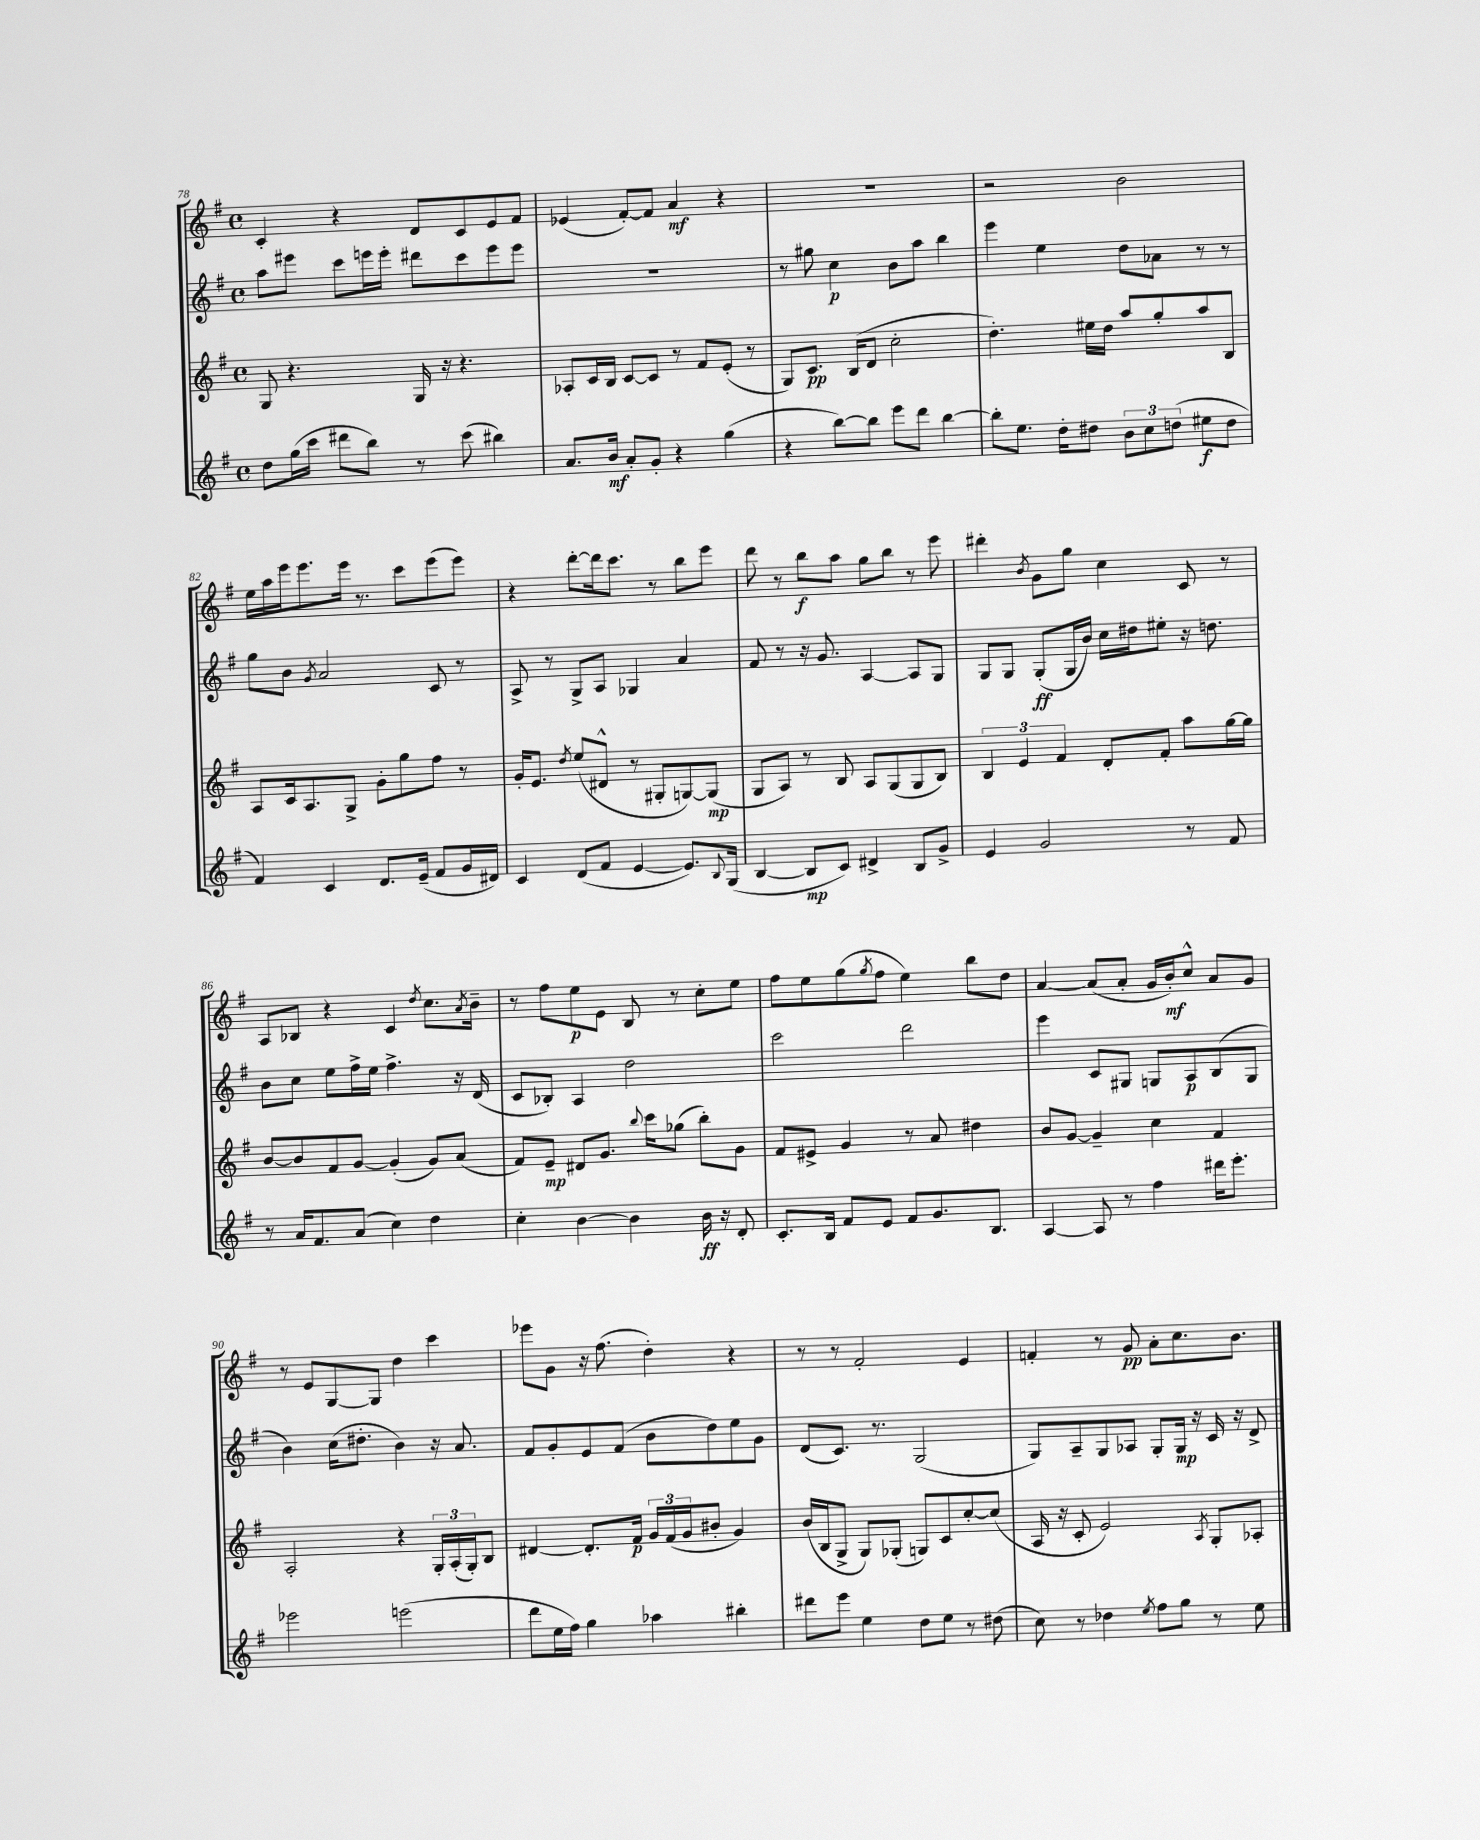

**kern	**kern	**kern	**kern
*staff4	*staff3	*staff2	*staff1
*clefG2	*clefG2	*clefG2	*clefG2
*k[f#]	*k[f#]	*k[f#]	*k[f#]
*M4/4	*M4/4	*M4/4	*M4/4
*met(c)	*met(c)	*met(c)	*met(c)
8dd	8G	8aa	4c'
(16gg	4.r	8eee#	.
16ccc	.	.	.
8ddd#	.	8ccc	4r
8bb)	.	16eee	.
.	.	16eee'	.
8r	16G	8ddd#	8d
.	16r	.	.
(8ccc	4.r	8ccc	8c
4bb#)	.	8eee	8e
.	.	8eee	8f#
=	=	=	=
8.a	8A-'	1r	(4e-
.	16c	.	.
16b	16B	.	.
8a'	[8c	.	[8f#')
8g'	8c]	.	8f#]
4r	8r	.	4a
.	8f#	.	.
(4gg	(8e'	.	4r
.	8r	.	.
=	=	=	=
4r	8G)	8r	1r
.	8.c	8gg#	.
[8bb)	.	4cc	.
.	(16B	.	.
8bb]	8d	.	.
8eee	2cc'	8b	.
8ddd	.	8aa	.
[4bb	.	4bb	.
=	=	=	=
8bb']	4.dd')	4eee	2r
8.ee	.	.	.
.	.	4ee	.
16dd'	.	.	.
8dd#	16ee#	.	.
.	16dd	.	.
12b	8aa	8dd	2b
12cc	.	.	.
.	8gg'	8a-	.
(12dd	.	.	.
8ee#	8aa	8r	.
8dd	8B	8r	.
=	=	=	=
4f#)	8A	8gg	16ee
.	.	.	16aa
.	16c	8b	16eee
.	8.A	.	8.eee
.	.	8qg	.
4c	.	2a	.
.	8G^	.	16eee
.	.	.	8.r
8.d	8g'	.	.
.	8gg	.	8ccc
(16e~	.	.	.
8f#	8ff#	8c	(8eee
16g	8r	8r	8eee)
16d#)	.	.	.
=	=	=	=
4c	16g'	8A^	4r
.	8.e	.	.
.	.	8r	.
.	8qdd	.	.
(8d	(8ee	8G^	[8ddd'
8f#	8d#^^	8A	16ddd]
.	.	.	8.ccc
[4e	8r	4G-	.
.	8G#'	.	8r
8.e])	[8G)	4a	8bb
.	(8G]	.	8eee
8qqB	.	.	.
(16G	.	.	.
=	=	=	=
[4B	8G	8f#	8ddd
.	8A)	8r	8r
8B]	8r	16r	8bb
.	.	8.g	.
8c)	8B	.	8aa
4d#^	8A	[4A	8gg
.	(8G	.	8bb
8B	8G	8A]	8r
8g^	8B)	8G	8eee
=	=	=	=
4e	6B	8G	4ddd#'
.	.	8G	.
.	6e	.	.
.	.	.	8qb
2g	.	(8G'	8g
.	6f#	.	.
.	.	16G	8gg
.	.	16b)	.
.	8d'	16cc	4cc
.	.	16dd#	.
.	8f#'	8ee#'	.
8r	8aa	16r	8c
.	.	8.dd	.
8f#	[16gg	.	8r
.	16gg]	.	.
=	=	=	=
8r	[8b	8b	8A
16a	8b]	8cc	8B-
8.f#	.	.	.
.	8f#	8ee	4r
(8a	[8g	16ff#^	.
.	.	16ee	.
4cc)	(4g']	4.ff#^	4c
.	.	.	8qdd
4dd	8g)	.	8.cc
.	(8a	16r	.
.	.	.	8qa
.	.	(16d	16b~
=	=	=	=
4cc'	8f#)	8c	8r
.	8e~	8B-')	8ff#
[4b	8d#	4A	8ee
.	8.g	.	8e
4b]	.	2dd	8B
.	8qqbb	.	.
.	16ccc	.	.
.	(8gg-	.	8r
16b	8bb')	.	8cc'
16r	.	.	.
8d'	8g	.	8ee
=	=	=	=
8.c'	8f#	2ccc	8ff#
.	8e#^	.	8ee
16B	.	.	.
8f#	4g	.	(8gg
.	.	.	8qgg
8e	.	.	8ff#
8f#	8r	2ddd	4ee)
8.g	8a	.	.
.	4dd#	.	8bb
8.B	.	.	.
.	.	.	8dd
=	=	=	=
[4A	8b	4eee	[4a
.	[8g	.	.
8A]	4g~]	8c	(8a]
8r	.	8G#	8a'
4ff#	4cc	8G	16g
.	.	.	16b')
.	.	8A	8cc^^
16ddd#	4f#	(8B	8a
8.eee'	.	.	.
.	.	8G	8g
=	=	=	=
2eee-	2A'	4b)	8r
.	.	.	8e
.	.	(16cc	[8G
.	.	8.dd#'	.
.	.	.	8G]
(2eee	4r	4b)	4dd
.	24G'	16r	4ccc
.	(24A'	.	.
.	.	8.a	.
.	24G')	.	.
.	8B	.	.
=	=	=	=
8ddd	[4d#	8f#	8eee-
16ee	.	8g'	8g
16ff#)	.	.	.
4gg	8.d#']	8e	16r
.	.	.	(8.ff#
.	.	(8f#	.
.	16f#	.	.
4aa-	24g	8b	4dd')
.	(24f#	.	.
.	24g	.	.
.	8b#'	8dd)	.
4bb#'	4g)	8ee	4r
.	.	8g	.
=	=	=	=
8ddd#	(16b	(8d	8r
.	16B	.	.
8eee	8G^	8.c)	8r
4ee	8G)	.	2f#'
.	.	8.r	.
.	(8G-'	.	.
8dd	8G)	(2G	.
8ee	8c	.	.
8r	[8cc'	.	4e
(8dd#	(8cc]	.	.
=	=	=	=
8cc)	16A	8G)	4f'
.	16r	.	.
8r	8c'	8A~	.
4dd-	2e)	8G	8r
.	.	8A-	8g
8qee	.	.	.
8ff#	.	8G'	8a'
8gg	.	16G	8.cc
.	.	16r	.
.	8qA	.	.
8r	8G'	16c	.
.	.	16r	8.b
8ee	8A-'	8d^	.
==	==	==	==
*-	*-	*-	*-
